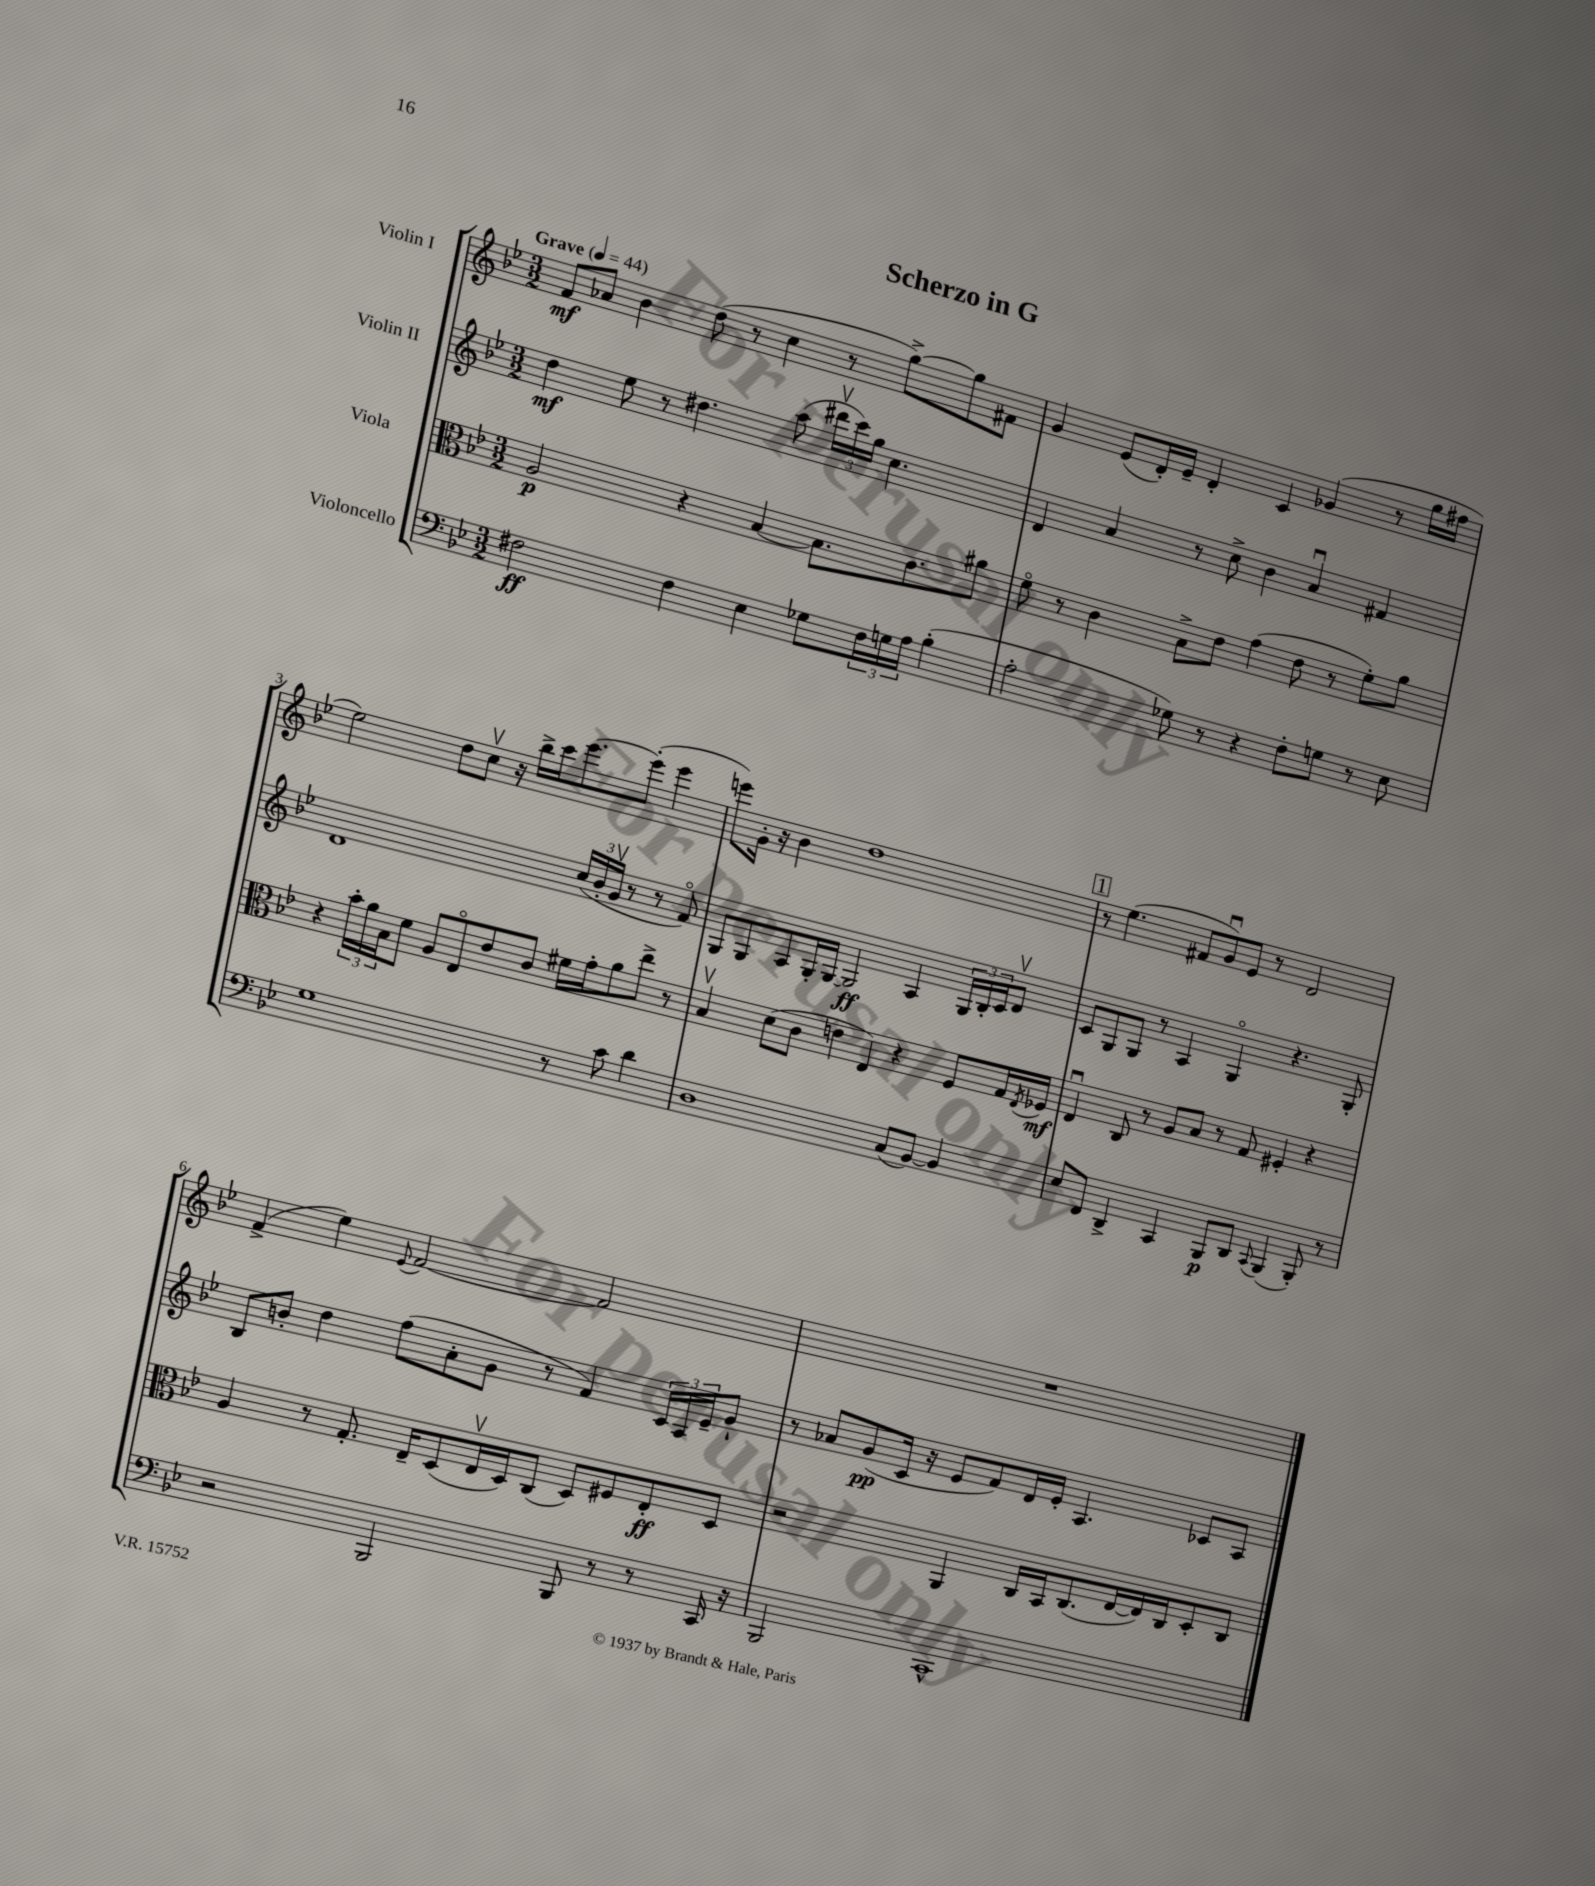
\header { title = "Scherzo in G" }
<<
\new StaffGroup <<
\new Staff = "s0" \with { instrumentName = "Violin I" } {
    \clef treble \key bes \major \numericTimeSignature \time 3/2 \tempo "Grave" 4 = 44
    f'8\mf aes'8 bes'4 d''8( r8 c''4 r8 g''8~->) g''8 fis'8 |
    g'4 ees'8( d'16-.) ees'16-- d'4-. c'4 ges'4( r8 g''16 fis''16 |
    ees''2) d''8 c''8\upbow r16 bes''16-> c'''16 ees'''8.~ ees'''8-.( ees'''4 |
    e'''8) g'16-. r16 bes'4 d''1 |
    \mark \markup { \box "1" } r8 ees''4.( fis'8 g'8\downbow) ees'8 r8 d'2 |
    f'4->( ees''4) \appoggiatura { ees'8 } f'2~ f'2 |
    R1. \bar "|." |
}
\new Staff = "s1" \with { instrumentName = "Violin II" } {
    \clef treble \key bes \major \numericTimeSignature \time 3/2
    d''4\mf ees''8 r8 dis''4. a''8( \tuplet 3/2 { dis'''16\upbow c'''16) g''16 } c''4. |
    d'4 a'4 r8 c''8-> bes'4 a'4\downbow fis'4 |
    d'1 \tuplet 3/2 { c''16( bes'16-. g'16\upbow } r8 r8 f'8\flageolet) |
    g8 g8 a8 g16-. g16~ g2\ff a4 \tuplet 3/2 { g16 bes16-. c'16 } d'8\upbow |
    \mark \markup { \box "1" } c'8 g8 g8 r8 a4 g4\flageolet r4. g8-. |
    bes8 b'8-. d''4 f''8( a'8-. g'8 r8 f'4) \tuplet 3/2 { c'16 a16 ees'16-- } g'8-! |
    r8 aes'8 g'8\pp( c'16 r16 ees'8 f'8) d'16 ees'16-. a4. ces'8 a8 \bar "|." |
}
\new Staff = "s2" \with { instrumentName = "Viola" } {
    \clef alto \key bes \major \numericTimeSignature \time 3/2
    a2\p r4 bes4~ bes8. c'8. ais'8 |
    f'8\flageolet r8 c'4 bes8-> ees'8 g'4( ees'8 r8 f'8-.) a'8 |
    r4 \tuplet 3/2 { bes'16-. a'16 bes16 } f'8 a8 ees8\flageolet ees'8 c'8 fis'16 g'16-. a'8 ees''8-> r8 |
    bes4\upbow d'8( c'8 e'4 ees4) r4 f8 g16 \acciaccatura { ees8 } fes16\mf |
    \mark \markup { \box "1" } ees4\downbow c8 r8 a8 bes8 r8 g8 fis4-. r4 |
    a4 r8 g8.-. ees16-- d8( ees16\upbow d16) c8( d8) fis8 ees8-.\ff d8 |
    r2 a,4 c16 bes,16 c8.( ees16~ ees16) c16 d8-. c8 \bar "|." |
}
\new Staff = "s3" \with { instrumentName = "Violoncello" } {
    \clef bass \key bes \major \numericTimeSignature \time 3/2
    fis2\ff fis4 ees4 ges8 \tuplet 3/2 { fis16 g16 a16 } bes4-.( |
    a2-. ges8) r8 r4 f8-. g8 r8 ees8 |
    g1 r8 c'8 d'4 |
    d1 c8( bes,8~) bes,4 |
    \mark \markup { \box "1" } ees8 f,8 d,4-> c,4 bes,,8\p d,8 \appoggiatura { c,8 } bes,,4( bes,,8-.) r8 |
    r2 bes,,2 bes,,8 r8 r8 c,16 r16 |
    bes,,2 c,1-^ \bar "|." |
}
>>
>>
